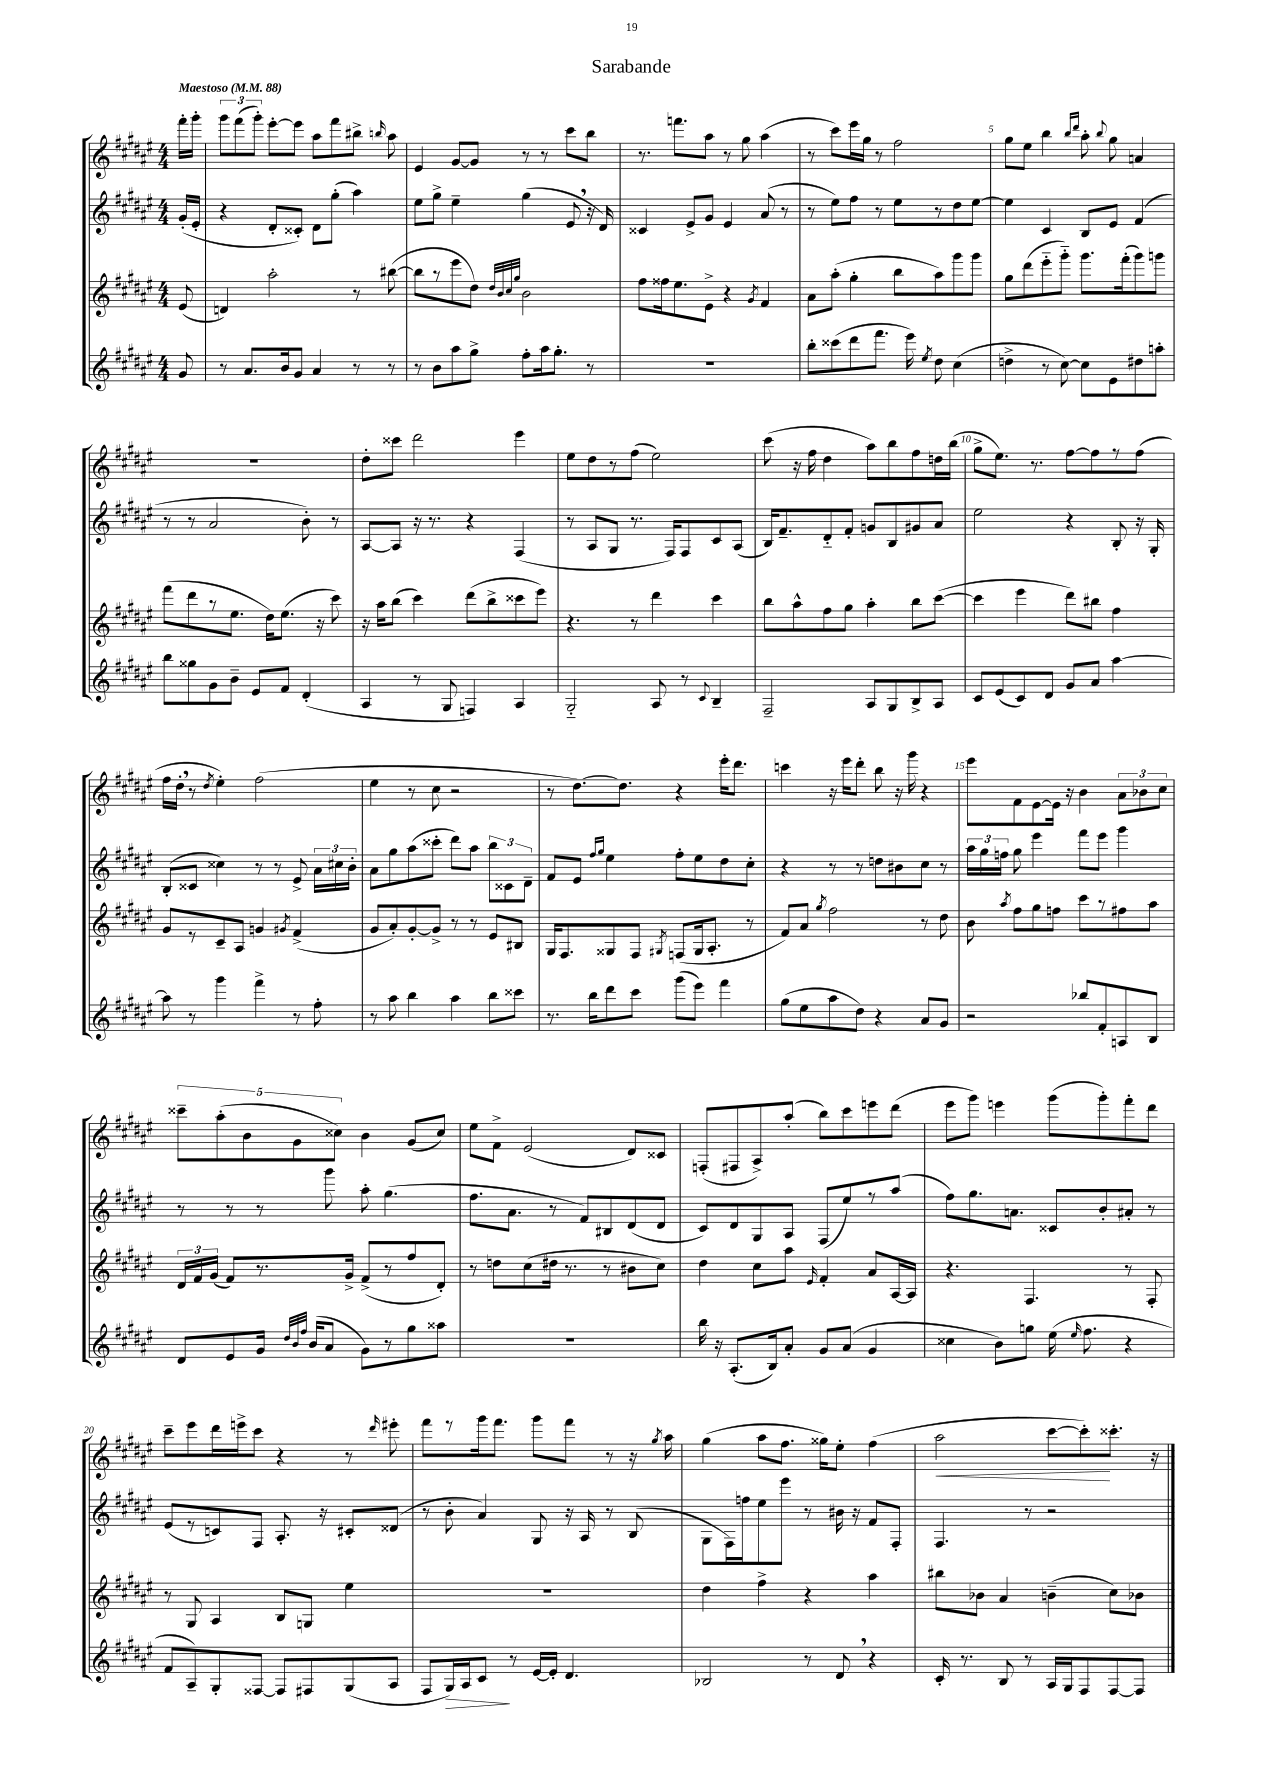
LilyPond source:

\header { title = "Sarabande" }
<<
\new StaffGroup <<
\new Staff = "s0" {
    \clef treble \key fis \major \numericTimeSignature \time 4/4 \partial 8 \tempo "Maestoso" 4 = 88
    \autoBeamOff fis'''16[-. gis'''16]-. |
    \tuplet 3/2 { gis'''8[ fis'''8( gis'''8]-.) } eis'''8[~-. eis'''8] ais''8[ fis'''8 bis''8]-> \grace { b''16 } ais''8 |
    eis'4 gis'8[~ gis'8] r8 r8 cis'''8[ b''8] |
    r8. f'''8.[ ais''8] r8 gis''8 ais''4( |
    r8 cis'''8[) eis'''16 gis''16] r8 fis''2 |
    gis''8[ eis''8] b''4 \grace { b''16[ dis'''16] } ais''8-. \appoggiatura { b''8 } gis''8 a'4 |
    R1 |
    dis''8[-. cisis'''8] dis'''2 eis'''4 |
    eis''8[ dis''8 r8 fis''8]( eis''2) |
    cis'''8( r16 fis''16 dis''4 ais''8[) b''8 fis''8 d''16 b''16]( |
    gis''8[-> eis''8.]) r8. fis''8[~ fis''8 r8 fis''8]( |
    fis''16[ dis''16]-. \breathe r8 \acciaccatura { dis''8 } eis''4-.) fis''2( |
    eis''4 r8 cis''8 r2 |
    r8 dis''8.[~) dis''8.] r4 eis'''16[-. dis'''8.] |
    c'''4 r16 eis'''16[ dis'''8]-. b''8 r16 gis'''16 r4 |
    eis'''8[ fis'8 eis'8~ eis'16] r16 b'4 \tuplet 3/2 { ais'8[ bes'8 cis''8] } |
    \tuplet 5/4 { cisis'''8[-- ais''8-.( b'8 gis'8 cisis''8]) } b'4 gis'8[( cisis''8]) |
    eis''8[ fis'8]-> eis'2( dis'8[) cisis'8] |
    f8[-.( fis8 ais8->) ais''8]-.( b''8[) cis'''8 e'''8 dis'''8]( |
    eis'''8[ gis'''8]) e'''4 gis'''8[( gis'''8-.) fis'''8-. dis'''8] |
    cis'''8[-- eis'''8 dis'''16 e'''16-> cis'''8] r4 r8 \grace { dis'''16 } eis'''8-. |
    fis'''8[ r8 gis'''16 fis'''8.] gis'''8[ fis'''8] r8 r16 \acciaccatura { gis''8 } ais''16 |
    gis''4( ais''8[ fis''8.] gisis''16[) eis''8]-. fis''4( |
    ais''2\< cis'''8[~ cis'''8-.\!) cisis'''8.]-. r16 \bar "|." |
}
\new Staff = "s1" {
    \clef treble \key fis \major \numericTimeSignature \time 4/4 \partial 8
    \autoBeamOff gis'16[-.( eis'16]-. |
    r4 dis'8[-. cisis'8]-.) dis'8[ gis''8]-.( ais''4) |
    eis''8[ gis''8]-> eis''4-- gis''4( eis'8 \breathe r16 dis'16) |
    cisis'4 eis'8[-> gis'8] eis'4 ais'8( r8 |
    r8 eis''8[) fis''8] r8 eis''8[ r8 dis''8 eis''8]~ |
    eis''4 cis'4 b8[ eis'8] fis'4( |
    r8 r8 ais'2 b'8-.) r8 |
    ais8[~ ais8] r16 r8. r4 fis4( |
    r8 ais8[ gis8] r8. fis16[) fis8 cis'8 ais8]( |
    b16[) fis'8.-- dis'8-_ fis'8]-. g'8[ b8 gis'8 ais'8] |
    eis''2 r4 b8-. r16 gis16-. |
    b8[-.( cisis'8] cisis''4) r8 r8 eis'8-> \tuplet 3/2 { ais'16[ cis''16 b'16]-. } |
    ais'8[ gis''8 ais''8( cisis'''8]-. dis'''8[) ais''8] \tuplet 3/2 { b''8[ cisis'8 dis'8]-- } |
    fis'8[ eis'8] \grace { fis''16[ gis''16] } eis''4 fis''8[-. eis''8 dis''8 cis''8]-. |
    r4 r8 r8 d''8[ bis'8 cis''8] r8 |
    \tuplet 3/2 { ais''16[ gis''16 f''16] } gis''8 eis'''4 fis'''8[ eis'''8] gis'''4 |
    r8 r8 r8 gis'''8 ais''8-. gis''4.( |
    fis''8.[ ais'8.] r8 fis'8[) bis8 dis'8( dis'8] |
    cis'8[) dis'8 gis8 ais8] fis8[( eis''8) r8 ais''8]( |
    fis''8[) gis''8. a'8.] cisis'8[ b'8-. ais'8]-. r8 |
    eis'8[( r8 c'8) fis8] ais8.-. r16 cis'8[-. disis'8]( |
    r8 b'8-. ais'4) gis8 r16 ais16 r8 b8( |
    gis8[ fis16) f''16 eis''8 eis'''8] r8 bis'16 r16 fis'8[ fis8]-. |
    fis4. r8 r2 \bar "|." |
}
\new Staff = "s2" {
    \clef treble \key fis \major \numericTimeSignature \time 4/4 \partial 8
    \autoBeamOff eis'8( |
    d'4) ais''2-. r8 bis''8~( |
    bis''8[ r8 eis'''8 dis''8]) \grace { dis''32[ b'32 cis''32 gis''32] } b'2 |
    fis''8[ fisis''16 eis''8. eis'8]-> r4 \acciaccatura { gis'8 } fis'4 |
    ais'8[ ais''8]-.( gis''4-. b''8[ ais''8) gis'''8 gis'''8] |
    gis''8[ dis'''8( eis'''8-_ gis'''8]-_) gis'''8.[ fis'''16-.( gis'''8) g'''8] |
    fis'''8[( dis'''8 r8 eis''8.] dis''16[) eis''8.]( r16 cis'''8) |
    r16 ais''16[ b''8]( cis'''4) dis'''8[( b''8-> cisis'''8 eis'''8]) |
    r4. r8 dis'''4 cis'''4 |
    b''8[ ais''8-^ fis''8 gis''8] ais''4-. b''8[ cis'''8]~( |
    cis'''4 eis'''4 dis'''8[) bis''8] fis''4 |
    gis'8[ r8 cis'8-- ais8] g'4 \acciaccatura { gis'8 } fis'4->( |
    gis'8[ ais'8-.) gis'8~-. gis'8]-> r8 r8 eis'8[ bis8] |
    gis16[ fis8. gisis8 fis8] \acciaccatura { gis8 } f8[( gis16 ais8.]-. r8 |
    fis'8[) ais'8] \acciaccatura { gis''8 } fis''2 r8 dis''8 |
    b'8 \acciaccatura { ais''8 } fis''8[ gis''8 f''8] cis'''8[ r8 fis''8 ais''8] |
    \tuplet 3/2 { dis'16[ fis'16 gis'16]( } fis'8[) r8. gis'16]-> fis'8[->( r8 fis''8 dis'8]-.) |
    r8 d''8[ cis''8( dis''16] r8. r8 bis'8[ cis''8]) |
    dis''4 cis''8[ ais''8] \grace { eis'16 } fis'4-. ais'8[ ais16~ ais16] |
    r4. fis4. r8 fis8-. |
    r8 gis8 ais4 b8[ g8] eis''4 |
    R1 |
    dis''4 fis''4-> r4 ais''4 |
    bis''8[ bes'8] ais'4 b'4--( cis''8[) bes'8] \bar "|." |
}
\new Staff = "s3" {
    \clef treble \key fis \major \numericTimeSignature \time 4/4 \partial 8
    \autoBeamOff gis'8 |
    r8 ais'8.[ b'16 gis'8] ais'4 r8 r8 |
    r8 b'8[ ais''8 gis''8]-> fis''8[-. ais''16 gis''8.]-. r8 |
    R1 |
    b''8[-. cisis'''8( dis'''8 fis'''8.] eis'''16) \acciaccatura { eis''8 } dis''8 cis''4( |
    d''4-> r8 cis''8~) cis''8[ eis'8 dis''8 a''8]-. |
    b''8[ gisis''8 gis'8 b'8]-- eis'8[ fis'8] dis'4-.( |
    ais4 r8 gis8 f4) ais4 |
    gis2-_ ais8 r8 \appoggiatura { cis'8 } b4-- |
    fis2-- ais8[ gis8 b8-> ais8] |
    cis'8[ eis'8( cis'8) dis'8] gis'8[ ais'8] ais''4~ |
    ais''8 r8 gis'''4 fis'''4-> r8 fis''8-. |
    r8 ais''8 b''4 ais''4 b''8[ cisis'''8] |
    r8. b''16[ dis'''8 cis'''8] gis'''8[( eis'''8]) fis'''4 |
    gis''8[( eis''8 ais''8 dis''8]) r4 ais'8[ gis'8] |
    r2 bes''8[ fis'8-. a8 b8] |
    dis'8[ eis'8 gis'16] \grace { dis''32[ b'32 fis''32] } b'16[( ais'8] gis'8[) r8 gis''8 aisis''8] |
    R1 |
    b''16 r16 ais8.[-.( b16) ais'8]-. gis'8[ ais'8]( gis'4 |
    cisis''4 b'8[) g''8] eis''16( \grace { eis''16 } fis''8. r4 |
    fis'8[ ais8--) gis8-. fisis8]~ fisis8[ fis8 gis8( ais8] |
    fis8[ gis16\>) ais16 cis'8]\! r8 eis'16[~ eis'16]-. dis'4. |
    bes2 r8 dis'8 \breathe r4 |
    cis'16-. r8. b8 r8 ais16[ gis16 fis8 fis8~ fis8] \bar "|." |
}
>>
>>
\layout { \context { \Score \override BarNumber.break-visibility = ##(#f #t #t) barNumberVisibility = #(every-nth-bar-number-visible 5) } }
